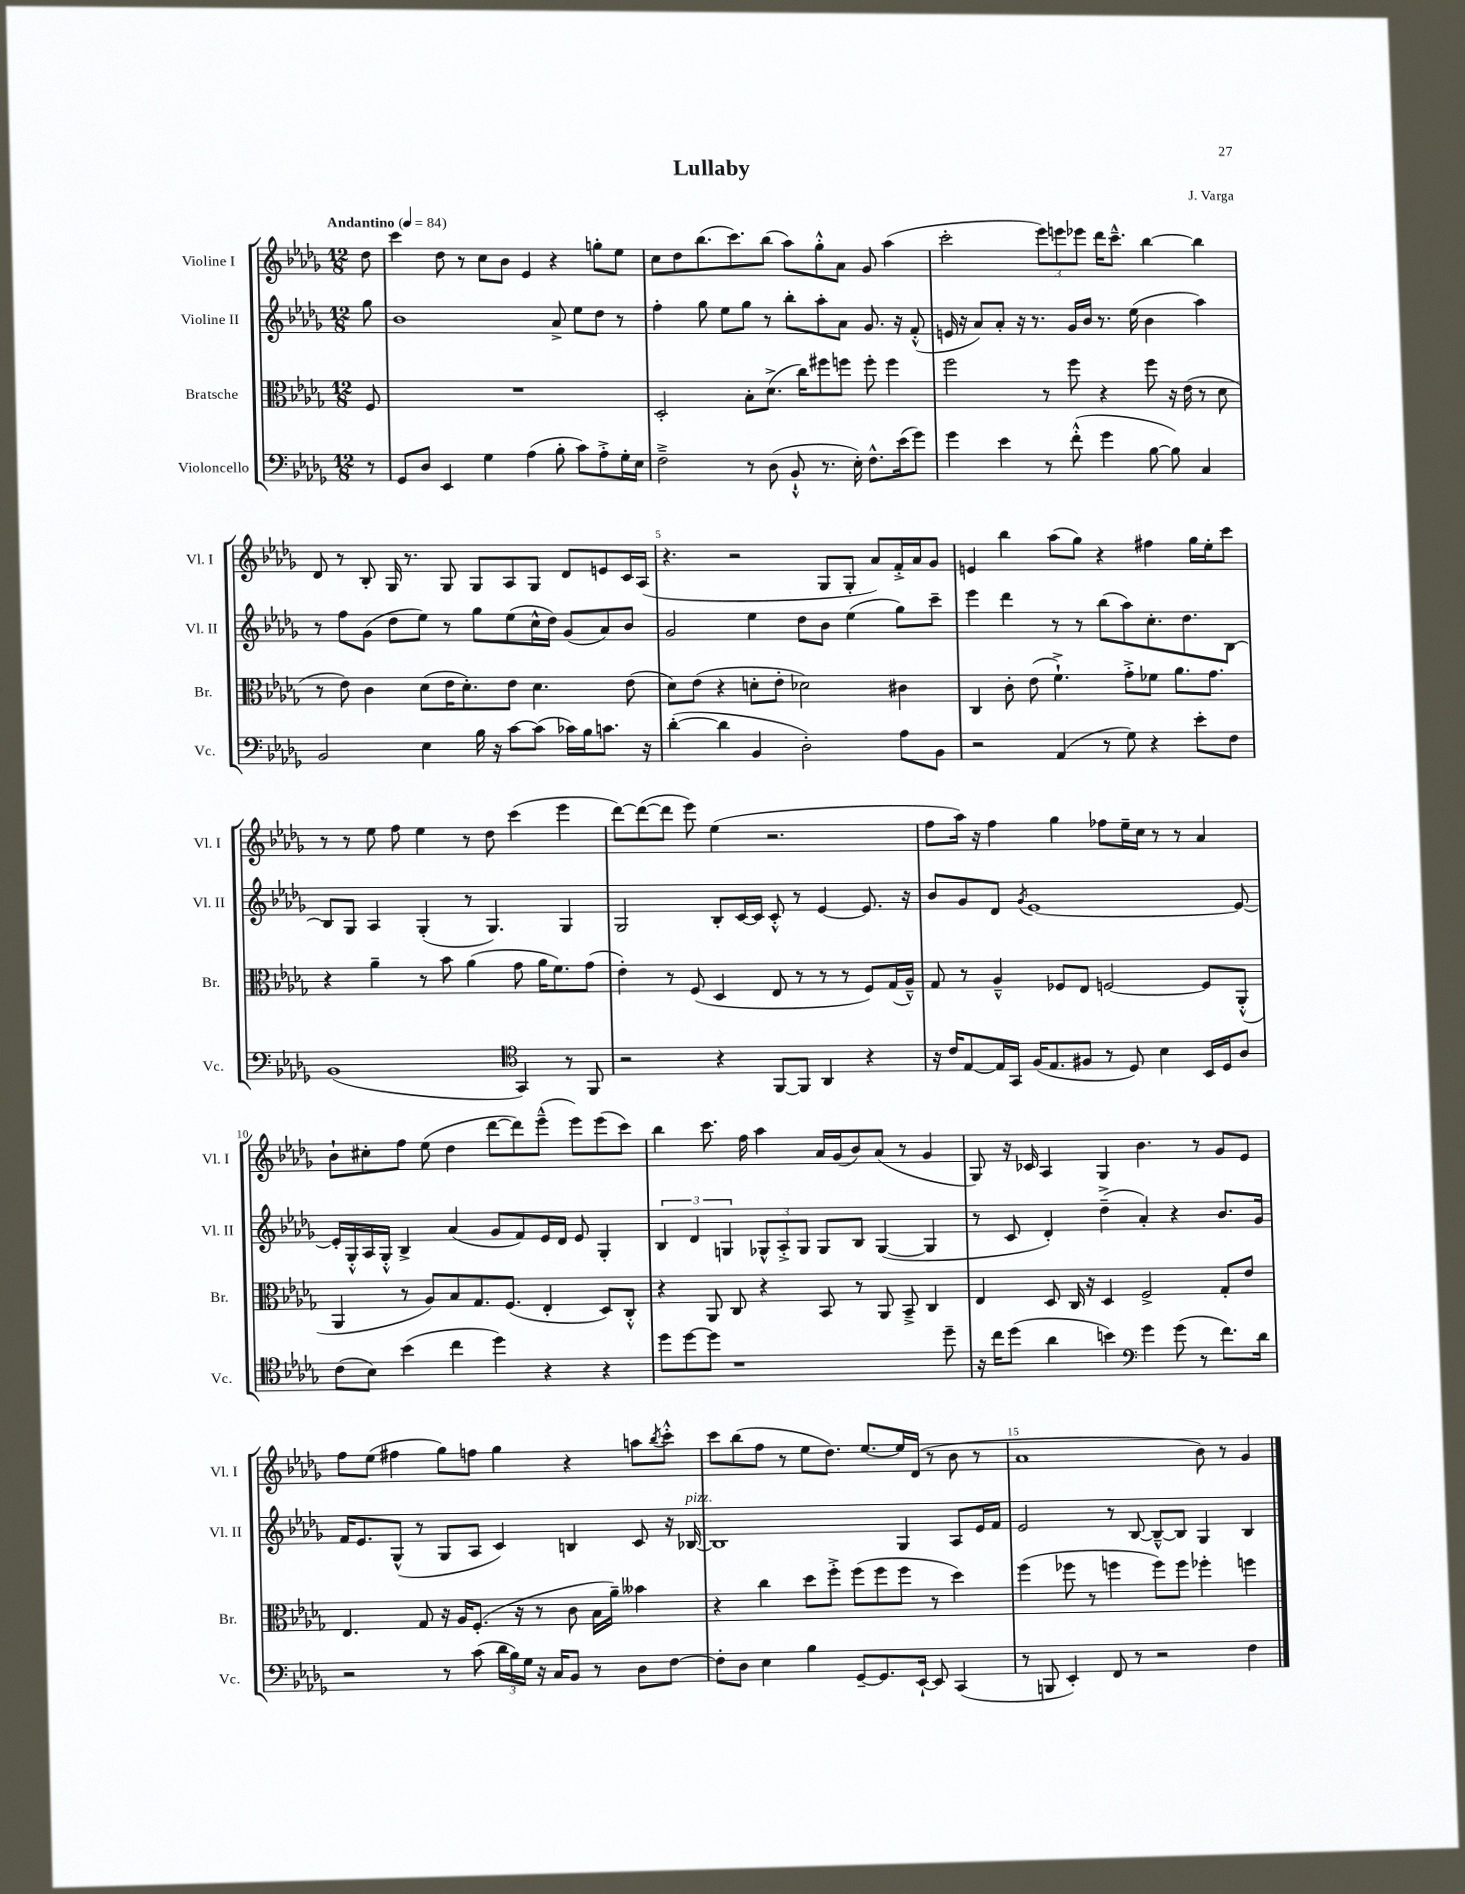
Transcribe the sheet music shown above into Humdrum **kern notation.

**kern	**kern	**kern	**kern
*staff4	*staff3	*staff2	*staff1
*clefF4	*clefC3	*clefG2	*clefG2
*k[b-e-a-d-g-]	*k[b-e-a-d-g-]	*k[b-e-a-d-g-]	*k[b-e-a-d-g-]
*M12/8	*M12/8	*M12/8	*M12/8
*MM84	*MM84	*MM84	*MM84
8r	8F	8gg-	8dd-
=	=	=	=
8GG-	1.r	1b-	4ccc
8D-	.	.	.
4EE-	.	.	8dd-
.	.	.	8r
4G-	.	.	8cc
.	.	.	8b-
(4A-	.	.	4e-
8B-'	.	8a-^	4r
8c)	.	8ee-	.
8A-'^	.	8dd-	8gg'
16G-'	.	8r	8ee-
16E-	.	.	.
=	=	=	=
2F~^	2D-'	4ff'	8cc
.	.	.	8dd-
.	.	8gg-	(8.bb-
.	.	8ee-	.
.	.	.	8.ccc)
8r	8B-'	8gg-	.
(8D-	(8.d-^	8r	(8bb-
8BB-`^^	.	8bb-'	8aa-)
.	16cc)	.	.
8.r	8ff#	8aa-'	8gg-'^^
.	8ff	8a-	8a-
16E-')	.	.	.
8.F^^	8ff'	8.g-	8g-
.	4ff	.	(4aa-
(16e-	.	16r	.
8g-)	.	(8f'^^	.
=	=	=	=
4g-	2ff	16e	2ccc'
.	.	16r	.
.	.	8a-)	.
4e-	.	8a-'	.
.	.	16r	.
.	.	8.r	.
8r	8r	.	12eee-)
.	.	.	12eee
(8f'^^	8ff	16g-	.
.	.	.	12eee-
.	.	16b-	.
4g-	4r	8.r	16ddd-
.	.	.	8.ccc~^^
.	.	(16ee-	.
[8B-	8ff	4b-	[4bb-
8B-])	16r	.	.
.	(16e-	.	.
4C	8r	4aa-)	4bb-]
.	8d-	.	.
=	=	=	=
2BB-	8r	8r	8d-
.	8e-)	8ff	8r
.	4c	(8g-	8B-'
.	.	8dd-	16G-
.	.	.	8.r
4E-	(8d-	8ee-)	.
.	16e-	8r	8G-
.	8.d-')	.	.
16B-	.	8gg-	8G-
16r	.	.	.
[8c	8e-	(8ee-	8A-
(8c]	4.d-	16cc^^	8G-
.	.	16dd-)	.
16c-)	.	(8g-	8d-
16B-	.	.	.
8.c	.	8a-)	8e
.	(8e-	8b-	16c
16r	.	.	(16A-
=	=	=	=
([4d-'	8d-)	2g-	4.r
.	(8e-	.	.
4d-]	4r	.	.
.	.	.	2r
4BB-	8d'	4ee-	.
.	8e-'	.	.
2D-')	2d-)	8dd-	.
.	.	8b-	8G-
.	.	(4ee-	8G-'
.	.	.	8a-)
8A-	4c#	8gg-)	16f'^
.	.	.	16a-
8BB-	.	8ccc~	8g-
=	=	=	=
2r	4C	4eee-	4e
.	8c'	4ddd-	4bb-
.	(8e-	.	.
(4AA-	4.f`^)	8r	(8aa-
.	.	8r	8gg-)
8r	.	(8bb-	4r
8G-)	8g-'^	8aa-)	.
4r	8f-	8.cc'	4ff#
.	8.a-	.	.
.	.	8.dd-	.
8e-'	.	.	16gg-
.	8.g-	.	16ee-'
8F	.	[8B-	8ccc
=	=	=	=
(1BB-	4r	8B-]	8r
.	.	8G-	8r
.	4a-~	4A-	8ee-
.	.	.	8ff
.	8r	(4G-'	4ee-
.	8b-	.	.
.	(4a-	8r	8r
.	.	4.G-)	8dd-
*clefC4	*	*	*
4GG-)	8g-	.	(4ccc
.	16a-	.	.
.	8.f)	.	.
8r	.	4G-	4eee-
8FF	(8g-	.	.
=	=	=	=
2r	4e-')	2G-	[8ddd-)
.	.	.	(8ddd-_
.	8r	.	8ddd-]
.	(8F	.	8eee-)
4r	4D-	8B-'	(4ee-
.	.	[16c	.
.	.	16c]	.
[8FF	8E-	8c'^^	2.r
8FF]	8r	8r	.
4AA-	8r	[4e-	.
.	8r	.	.
4r	8F)	8.e-]	.
.	(16G-	.	.
.	16A-~^^)	16r	.
=	=	=	=
16r	8G-	8b-	8ff
16c	.	.	.
[8E-	8r	8g-	16aa-)
.	.	.	16r
16E-]	4A-~^^	8d-	4ff
16GG-	.	.	.
.	.	8qg-	.
(16F	.	[1e-	.
8.E-	.	.	.
.	8F-	.	4gg-
8F#	8E-	.	.
8r	[2F	.	8ff-
8D-)	.	.	16ee-~
.	.	.	16cc
4B-	.	.	8r
.	.	.	8r
16BB-	8F]	.	4a-
16D-	.	.	.
8A-	(8AA-'^^	8e-_	.
=	=	=	=
(8c	4AA-	16e-']	8b-`
.	.	16G-'^^	.
8B-)	.	16A-	8cc#'
.	.	16G-'^^	.
(4b-	8r	4B-^	8ff
.	8A-)	.	(8ee-
4cc	8B-	(4a-	4dd-
.	8.G-	.	.
4dd-)	.	8g-	[8ddd-
.	(8.F	.	.
.	.	8f)	8ddd-])
4r	4E-'	16e-	(8eee-~^^
.	.	16d-	.
.	.	8e-	8eee-)
4r	8D-)	4G-'	(8eee-
.	8C'^^	.	8ccc)
=	=	=	=
8dd-	4r	6B-	4bb-
[8dd-	.	.	.
.	.	6d-	.
8dd-]	8AA-	.	8.ccc
.	.	6G	.
1r	8C	.	.
.	.	.	16ff
.	4r	12G-^^	4aa-
.	.	12A-'^	.
.	.	12G-	.
.	8BB-	8G-	16a-
.	.	.	(16g-
.	8r	8B-	8b-)
.	8AA-	([4G-	(8a-
.	8BB-~^	.	8r
.	4C	4G-]	4g-
8dd-~	.	.	.
=	=	=	=
16r	4E-	8r	8G-)
16cc	.	.	.
(8dd-	.	8c	16r
.	.	.	16c-
4a-	8D-	4d-')	4A-
.	16C	.	.
.	16r	.	.
4b)	4D-	(4dd-~^	4G-
*clefF4	*	*	*
4g-	2F^	4a-')	4.b-
(8g-	.	4r	.
8r	.	.	8r
8.f)	8G-'	8.b-	8g-
.	8e-	.	8e-
16d-	.	16g-	.
=	=	=	=
2r	4.E-	16f	8ff
.	.	8.e-	.
.	.	.	(8ee-
.	.	(8G-^^	4ff#
.	8G-	8r	.
8r	16r	8G-	8gg-)
.	16A-	.	.
(8c	(8.F'	8A-	8ff
24d-	.	4c)	4gg-
24B-)	.	.	.
.	16r	.	.
24G-	.	.	.
16r	8r	.	.
16C	.	.	.
8BB-	8c	4B	4r
8r	16B-	.	.
.	16a-~)	.	.
8D-	4b--	8c	8aa
.	.	.	8qbb-
[8F	.	16r	8ccc'^^
.	.	[16B-	.
=	=	=	=
8F']	4r	1B-]	8ccc
8D-	.	.	(8bb-
4E-	4cc	.	8ff
.	.	.	8r
4B-	8dd-	.	8ee-
.	8ff'^	.	8.dd-)
[8GG-~	(8ff	.	.
.	.	.	[8.ee-
8.GG-]	8ff	.	.
.	8ff	4G-	16ee-]
[16EE-`	.	.	(16d-
8EE-]	8r	.	8r
(4CC	4dd-)	8A-	8b-
.	.	16e-	8r
.	.	16f	.
=	=	=	=
8r	(4ff	2e-	1a-
8BBB	.	.	.
4EE-')	8ff-	.	.
.	8r	.	.
8FF	4ff	8r	.
8r	.	[8B-	.
2r	8ff)	8B-~^^_	.
.	8ff	8B-]	.
.	4ff-'	4G-	8b-)
.	.	.	8r
4F	4ff	4B-	4g-
==	==	==	==
*-	*-	*-	*-
